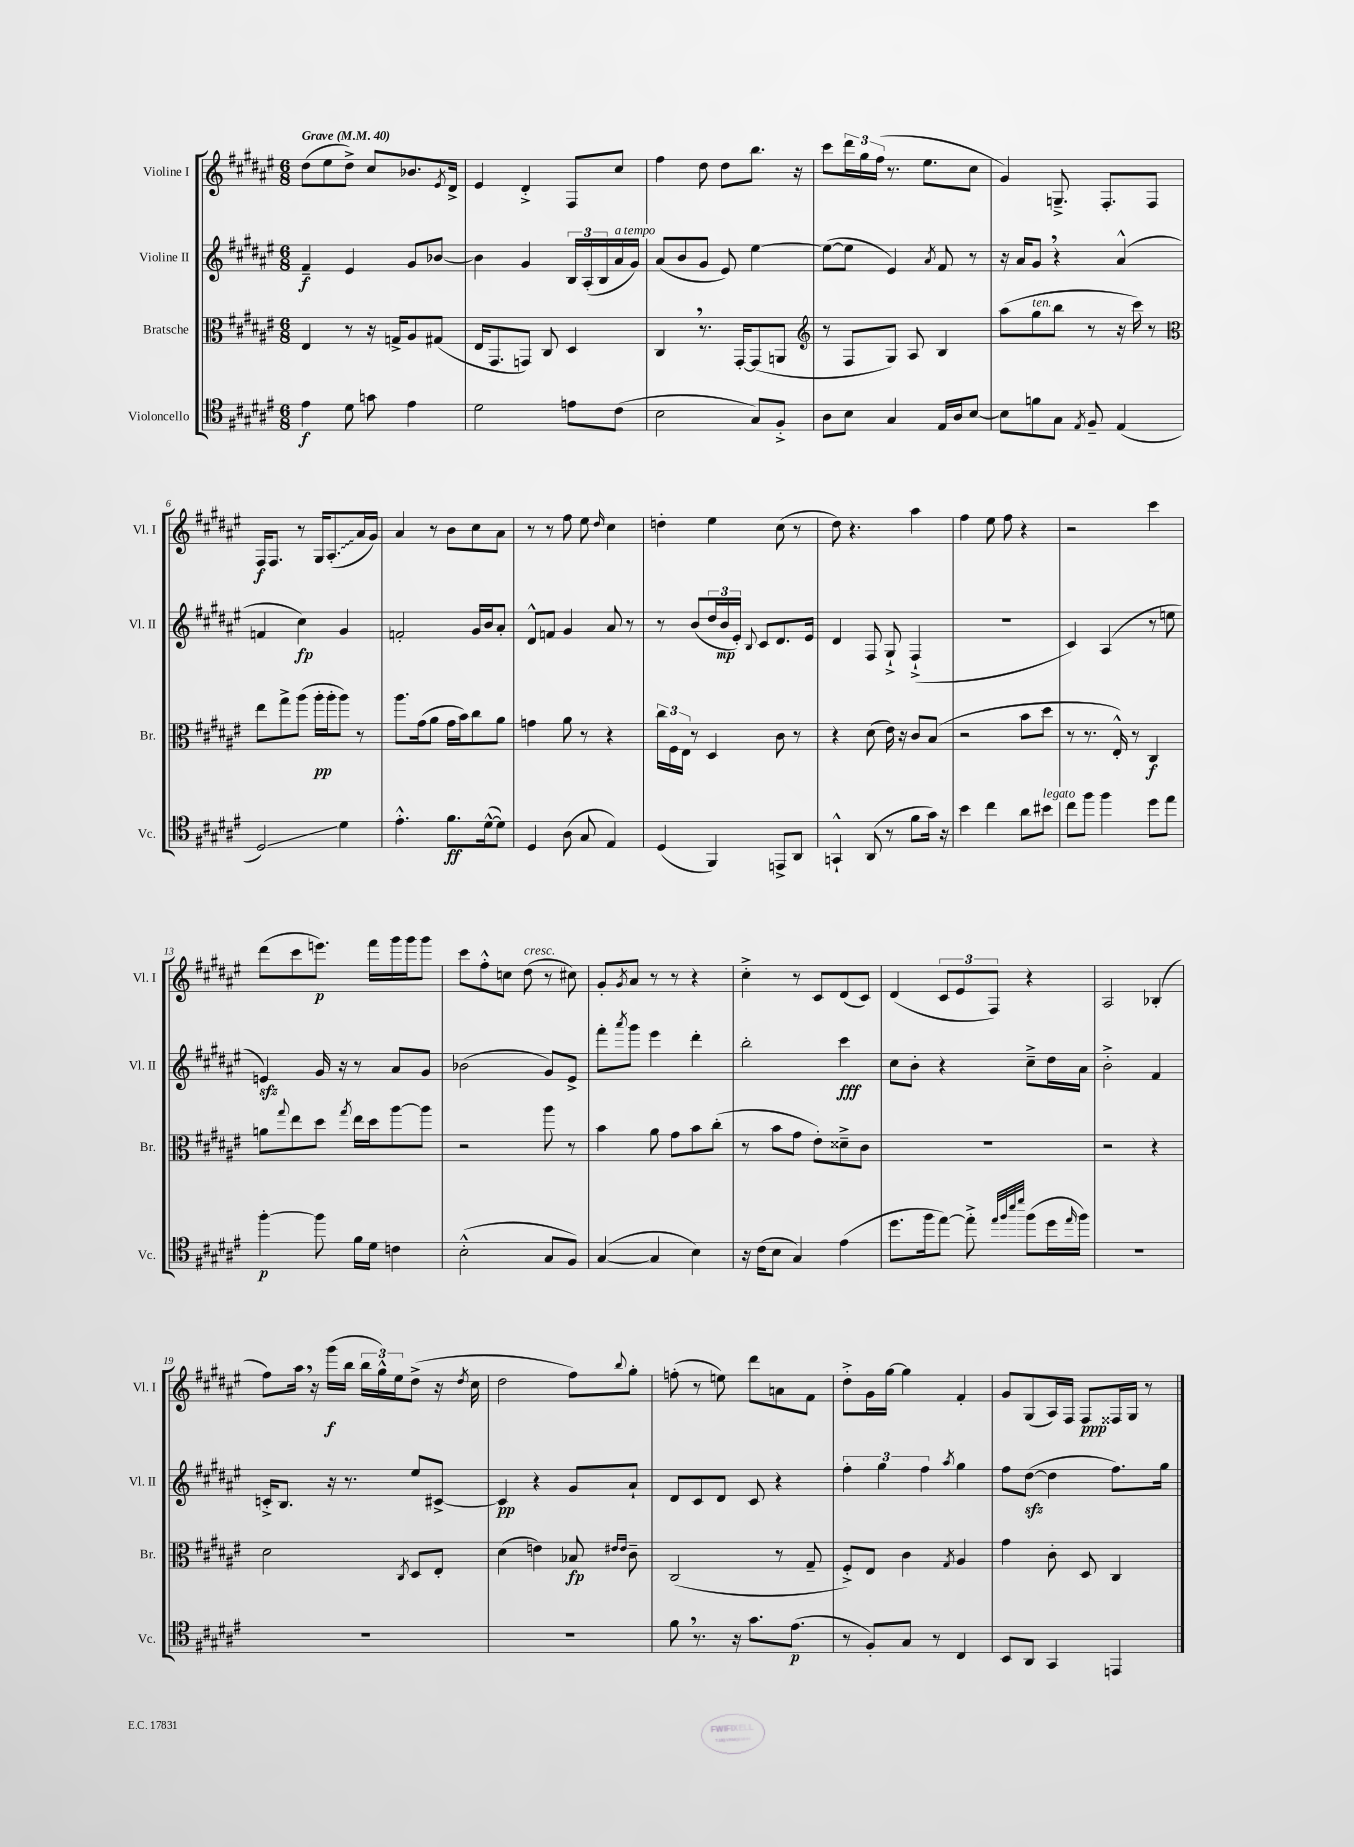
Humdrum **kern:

**kern	**kern	**kern	**kern
*staff4	*staff3	*staff2	*staff1
*clefC4	*clefC3	*clefG2	*clefG2
*k[f#c#g#d#a#e#]	*k[f#c#g#d#a#e#]	*k[f#c#g#d#a#e#]	*k[f#c#g#d#a#e#]
*M6/8	*M6/8	*M6/8	*M6/8
*MM40	*MM40	*MM40	*MM40
4e#	4E#	4f#~	(8dd#
.	.	.	8ee#
8d#	8r	4e#	8dd#^)
8g	16r	.	8cc#
.	16G^	.	.
4e#	8A#	8g#	8.b-
.	(8G#	[8b-	.
.	.	.	8qe#
.	.	.	16d#^
=	=	=	=
2d#	16E#	4b-]	4e#
.	8.GG#	.	.
.	8GG)	4g#	4d#'^
.	8C#	.	.
8e	4D#	24B	8F#
.	.	(24A#'	.
.	.	24B	.
(8c#	.	16a#	8cc#
.	.	16g#)	.
=	=	=	=
2B	4C#	(8a#	4ff#
.	.	8b	.
.	8.r	8g#	8dd#
.	.	8e#)	8dd#
.	[16GG#'	.	.
8G#)	(8GG#]	[4ee#	8.bb
8F#'^	8AA	.	.
.	.	.	16r
=	=	=	=
*	*clefG2	*	*
8A#	8r	(8ee#_	8ccc#
8B	8F#	8ee#]	24ddd#
.	.	.	24gg#
.	.	.	(24ff#
4G#	8G#)	4e#)	8.r
.	8A#	.	.
.	.	.	8.ee#
.	.	8qa#	.
16E#	4B	8f#	.
16A#	.	.	.
[8B	.	8r	8cc#
=	=	=	=
8B]	(8aa#	16r	4g#)
.	.	16a#	.
8f	8gg#	8g#	.
8G#	8bb	4r	8.G~^
8qE#	.	.	.
8F#~	8r	.	.
.	.	.	8.F#'
(4E#	16r	(4a#^^	.
.	16ccc#)	.	.
.	8r	.	8F#
=	=	=	=
*	*clefC3	*	*
2D#)	8ee#	4f	16F#
.	.	.	8.F#
.	8gg#^	.	.
.	(8aa#	4cc#)	8r
.	16aa#'	.	16G#
.	16aa#'	.	(8.A#'
4d#	8aa#)	4g#	.
.	8r	.	16a#
.	.	.	16g#)
=	=	=	=
4.e#'^^	8.aa#	2f'	4a#
.	(16g#	.	.
.	8a#	.	8r
8.f#	16g#	.	8b
.	16b)	.	.
.	8cc#	16g#	8cc#
([16d#^^	.	16b	.
8d#])	8a#	8a#'	8a#
=	=	=	=
4D#	4g	8d#^^	8r
.	.	8f	8r
(8A#	8a#	4g#	8ff#
8G#	8r	.	8ee#
.	.	.	16qqdd#
4E#)	4r	8a#	4cc#
.	.	8r	.
=	=	=	=
(4D#	24cc#	8r	4dd'
.	24F#	.	.
.	24E#	.	.
.	8r	(8b	.
4FF#)	4D#	24dd#	4ee#
.	.	24b	.
.	.	24e#')	.
.	.	8qqB	.
.	.	8c#	.
8EE^	8c#	8.d#	(8cc#
8AA#	8r	.	8r
.	.	16e#	.
=	=	=	=
4GG`^^	4r	4d#	8dd#)
.	.	.	4.r
(8AA#	(8d#	8F#	.
8r	16e#)	8G#`^	.
.	16r	.	.
8f#	8c#	(4F#`^	4aa#
16g#)	(8B	.	.
16r	.	.	.
=	=	=	=
4b	2r	2.r	4ff#
4cc#	.	.	8ee#
.	.	.	8ff#
8a#	8b	.	4r
8b#	8dd#	.	.
=	=	=	=
8cc#	8r	4c#)	2r
8ff#	8.r	.	.
4ff#	.	(4A#	.
.	16E#'^^)	.	.
.	8r	.	.
8dd#	4C#	8r	4ccc#
8ee#	.	8ee	.
=	=	=	=
[4ff#'	8a	4e)	(8ddd#
.	8qqgg#	.	.
.	8ee#	.	8ccc#
8ff#]	8dd#	16g#	8.eee)
.	.	16r	.
.	8qgg#	.	.
16f#	16ee#	8r	.
16d#	16dd#	.	16fff#
4c	[8aa#	8a#	16ggg#
.	.	.	16ggg#
.	8aa#]	8g#	8ggg#
=	=	=	=
(2B'^^	2r	(2b-	8ccc#
.	.	.	8ff#'^^
.	.	.	8cc
.	.	.	(8dd#
8G#	8aa#	8g#)	8r
8F#)	8r	8e#^	8cc#)
=	=	=	=
([4G#	4b	8fff#'	8g#'
.	.	8qaaa#	8qg#
.	.	8ggg#	8a#
4G#]	8a#	4eee#	8r
.	8g#	.	8r
4B)	8b	4ddd#'	4r
.	(8cc#'	.	.
=	=	=	=
16r	8r	2bb'	4cc#'^
(16c#	.	.	.
8B	8b	.	.
4G#)	8g#	.	8r
.	8e#')	.	8c#
(4e#	8d##~^	4ccc#	(8d#
.	8c#	.	8c#)
=	=	=	=
8.dd#	2.r	8cc#	(4d#
.	.	8b'	.
16ff#	.	.	.
[8ee#)	.	4r	12c#
.	.	.	12e#
8ee#'^]	.	.	.
.	.	.	12F#)
32qqee#	.	.	.
32qqff#	.	.	.
32qqbb	.	.	.
32qqddd#	.	.	.
(8ff#	.	8cc#~^	4r
16dd#	.	16dd#	.
16qqee#	.	.	.
16ff#)	.	16a#	.
=	=	=	=
2.r	2r	2b'^	2A#
.	4r	4f#	(4B-'
=	=	=	=
2.r	2d#	16c'^	8ff#)
.	.	8.B	.
.	.	.	16aa#
.	.	.	16r
.	.	16r	(16ggg#
.	.	8.r	16bb
.	.	.	24bb
.	.	.	24gg#^^)
.	.	.	24ee#
.	8qC#	.	.
.	8D#	8ee#	(8dd#^
.	8E#'	[8c#^	16r
.	.	.	8qdd#
.	.	.	16cc#
=	=	=	=
2.r	(4d#	4c#]	2dd#
.	4e)	4r	.
.	8B-	8g#	8ff#)
.	16qqe#	.	.
.	16qqe#	.	8qqbb
.	8c#~	8a#`	8gg#'
=	=	=	=
8f#	(2C#	8d#	(8ff'
8.r	.	8c#	8r
.	.	8d#	8ee)
16r	.	.	.
8.g#	.	8c#	8ddd#
.	8r	4r	8a
(8.e#	.	.	.
.	8G#~	.	8f#
=	=	=	=
8r	8F#'^)	6ff#'	8dd#'^
8F#')	8E#	.	16g#
.	.	6gg#	.
.	.	.	[16gg#
8G#	4c#	.	4gg#]
.	.	6ff#	.
8r	.	.	.
.	8qG#	8qaa#	.
4C#	4A#	4gg#	4f#'
=	=	=	=
8BB	4g#	8ff#	8g#
8AA#	.	([8dd#	(8G#
4GG#	8c#'	4dd#]	16A#)
.	.	.	16F#
.	8D#	.	8F#
4EE	4C#	8.ff#)	16F##
.	.	.	16G#
.	.	.	8r
.	.	16gg#	.
==	==	==	==
*-	*-	*-	*-
